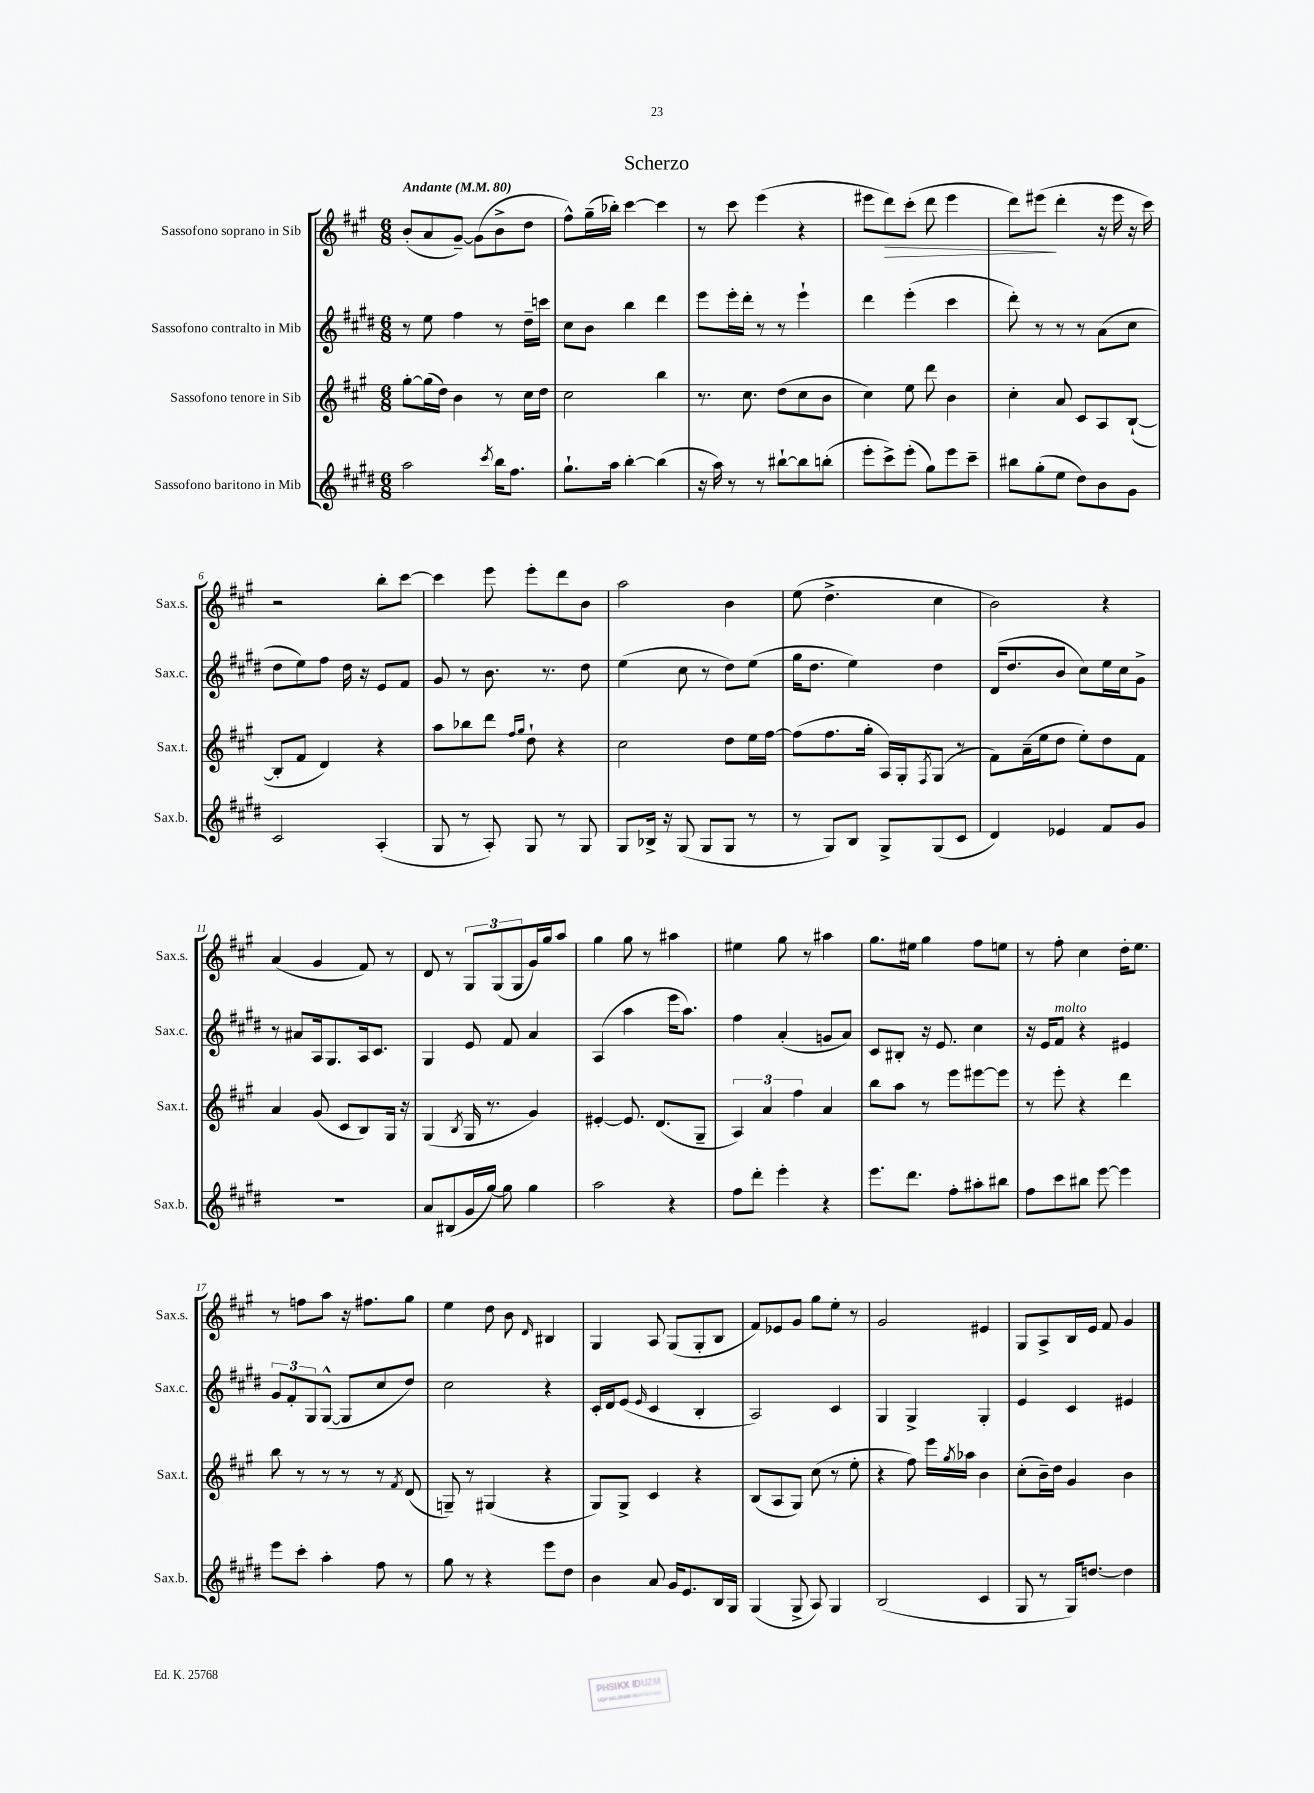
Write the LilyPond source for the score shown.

\header { title = "Scherzo" }
<<
\new StaffGroup <<
\new Staff = "s0" \with { instrumentName = "Sassofono soprano in Sib" shortInstrumentName = "Sax.s." } {
    \clef treble \key a \major \numericTimeSignature \time 6/8 \tempo "Andante" 4 = 80
    b'8-.( a'8 gis'8~--) gis'8( b'8-> d''8 |
    fis''8-^) gis''16--( bes''16-.) cis'''4~ cis'''4 |
    r8 cis'''8 e'''4( r4 |
    eis'''8 d'''8\>) cis'''8-.( d'''8 eis'''4 |
    d'''8) eis'''8\!( d'''4-. r16 eis'''16 r16 cis'''16) |
    r2 b''8-. cis'''8~ |
    cis'''4 e'''8 e'''8-. d'''8 b'8 |
    a''2 b'4 |
    e''8( d''4.-> cis''4 |
    b'2) r4 |
    a'4( gis'4 fis'8) r8 |
    d'8 r8 \tuplet 3/2 { gis8 gis8( gis8 } gis'16) gis''16 a''8 |
    gis''4 gis''8 r8 ais''4 |
    eis''4 gis''8 r8 ais''4 |
    gis''8. eis''16 gis''4 fis''8 e''8 |
    r8 fis''8-. cis''4 d''16-. e''8. |
    r8 f''8 a''8 r16 fis''8. gis''8 |
    e''4 d''8 b'8 \grace { d'16 } bis4 |
    gis4 a8 gis8( gis8-. b8 |
    fis'8) ees'8 gis'8 gis''8 e''8-. r8 |
    gis'2 eis'4 |
    gis8 a8-> b16 e'16 fis'8 gis'4 \bar "|." |
}
\new Staff = "s1" \with { instrumentName = "Sassofono contralto in Mib" shortInstrumentName = "Sax.c." } {
    \clef treble \key e \major \numericTimeSignature \time 6/8
    r8 e''8 fis''4 r8 dis''16-- c'''16 |
    cis''8 b'8 b''4 dis'''4 |
    e'''8 e'''16-. dis'''16-. r8 r8 e'''4-! |
    dis'''4 e'''4-.( cis'''4 |
    dis'''8-.) r8 r8 r8 a'8( cis''8 |
    dis''8 e''8) fis''8 dis''16 r16 e'8 fis'8 |
    gis'8 r8 b'8. r8. dis''8 |
    e''4( cis''8 r8 dis''8) e''8( |
    gis''16 dis''8. e''4) dis''4 |
    dis'16( dis''8. b'8 cis''8) e''16 cis''16 gis'8-> |
    r8 ais'8 a16 gis8. a16 cis'8. |
    gis4 e'8 fis'8 a'4 |
    a4( a''4 e'''16 a''8.) |
    fis''4 a'4-.( g'8 a'8) |
    cis'8 bis8-. r16 e'8. cis''4 |
    r16 e'16 fis'8^\markup { \italic "molto" } r4 eis'4 |
    \tuplet 3/2 { gis'8 fis'8-. gis8 } gis8~-^( gis8 cis''8 dis''8) |
    cis''2 r4 |
    cis'16-. dis'16 e'8( \grace { e'16 } cis'4 b4-. |
    a2) cis'4 |
    gis4 gis4-> gis4-. |
    e'4 cis'4 eis'4 \bar "|." |
}
\new Staff = "s2" \with { instrumentName = "Sassofono tenore in Sib" shortInstrumentName = "Sax.t." } {
    \clef treble \key a \major \numericTimeSignature \time 6/8
    gis''8~-. gis''16( d''16) b'4 r8 cis''16 d''16 |
    cis''2 b''4 |
    r8. cis''8. d''8( cis''8 b'8 |
    cis''4) e''8 d'''8 b'4 |
    cis''4-. a'8 cis'8 a8 b8~-!( |
    b8-. fis'8 d'4) r4 |
    a''8 bes''8 d'''8 \grace { fis''16 gis''16 } d''8-! r4 |
    cis''2 d''8 e''16 fis''16~ |
    fis''8( fis''8. gis''16-. a16) gis16-. \acciaccatura { fis8 } gis8( r8 |
    fis'8) a'16--( e''16 d''8 e''8-.) d''8 fis'8 |
    a'4 gis'8( cis'8 b8) gis16 r16 |
    gis4( \acciaccatura { b8 } gis16 r8. gis'4) |
    eis'4~-. eis'8. d'8.( gis8-- |
    \tuplet 3/2 { a4) a'4 fis''4 } a'4 |
    b''8 a''8 r8 e'''8 eis'''8~ eis'''8 |
    r8 e'''8-. r4 d'''4 |
    b''8 r8 r8 r8 r8 \acciaccatura { fis'8 } d'8( |
    g8--) r8 gis4( r4 |
    gis8) gis8-> cis'4 r4 |
    b8( a8 gis8) cis''8( r8 e''8-. |
    r4 fis''8) e'''16 \acciaccatura { gis''8 } aes''16 b'4 |
    cis''8-.( b'16--) d''16 gis'4 b'4 \bar "|." |
}
\new Staff = "s3" \with { instrumentName = "Sassofono baritono in Mib" shortInstrumentName = "Sax.b." } {
    \clef treble \key e \major \numericTimeSignature \time 6/8
    a''2 \acciaccatura { cis'''8 } b''16 fis''8. |
    gis''8.-! a''16 b''4~-. b''4( |
    r16 a''16) r8 r8 bis''8~-! bis''8 b''8-.( |
    e'''8-. cis'''8->) e'''8-.( gis''8) e'''8 cis'''8-- |
    bis''8 gis''8-.( e''8 dis''8) b'8 gis'8 |
    cis'2 a4-.( |
    gis8 r8 a8-.) gis8 r8 gis8 |
    gis8 bes16-> r16 gis8( gis8 gis8 r8 |
    r8 gis8) b8 gis8-> gis8( cis'8 |
    dis'4) ees'4 fis'8 gis'8 |
    R2. |
    a'8 bis8( gis'16 gis''16~) gis''8 gis''4 |
    a''2 r4 |
    fis''8 dis'''8-. e'''4-. r4 |
    e'''8. dis'''8. fis''8-. ais''8-. bis''8 |
    fis''8 cis'''8 bis''8 e'''8~ e'''4 |
    e'''8 cis'''8-. a''4-. fis''8 r8 |
    gis''8 r8 r4 e'''8 dis''8 |
    b'4 a'8 gis'16 e'8. b16 gis16 |
    gis4( gis8-> a8) gis4 |
    b2( cis'4 |
    gis8 r8 gis16) d''8.~ d''4 \bar "|." |
}
>>
>>
